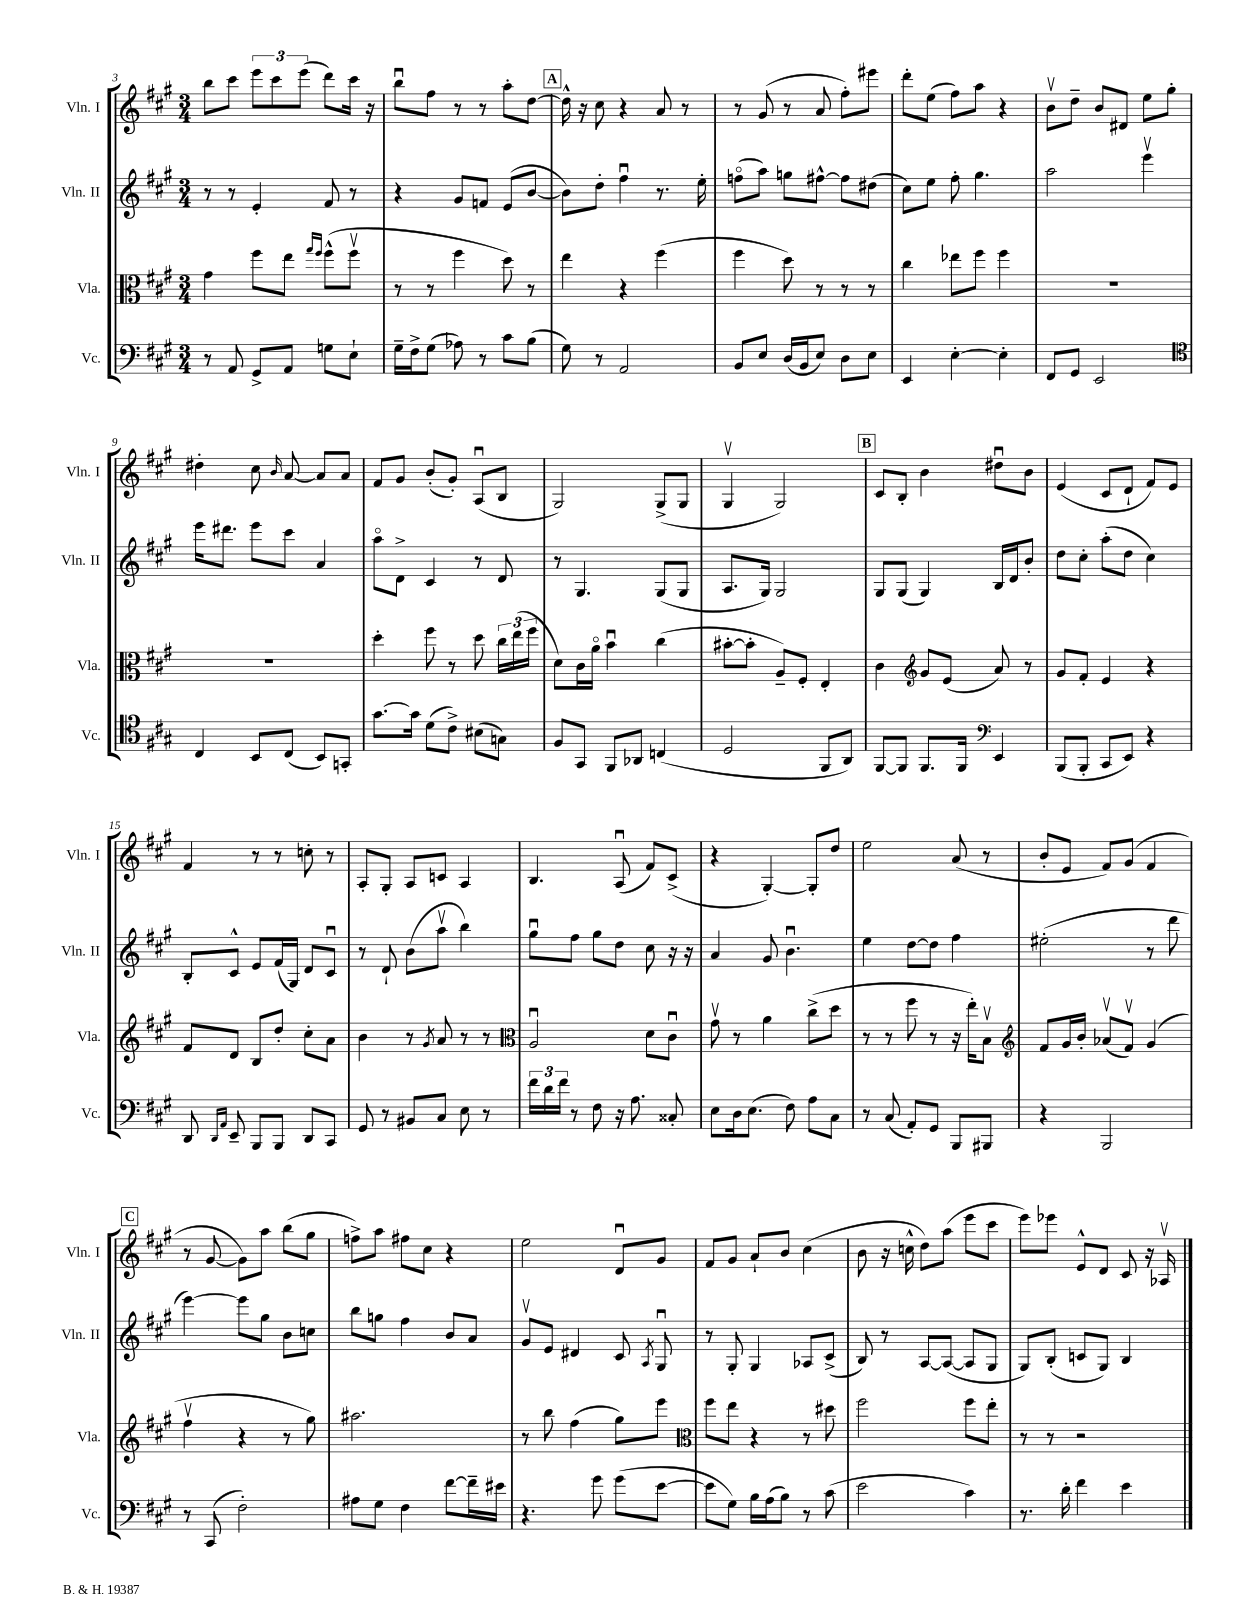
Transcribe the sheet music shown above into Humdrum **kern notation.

**kern	**kern	**kern	**kern
*staff4	*staff3	*staff2	*staff1
*clefF4	*clefC3	*clefG2	*clefG2
*k[f#c#g#]	*k[f#c#g#]	*k[f#c#g#]	*k[f#c#g#]
*M3/4	*M3/4	*M3/4	*M3/4
8r	4g#\	8r	8bb\L
8AA/	.	8r	8ccc#\J
8GG#^/L	8ff#\L	4e'/	12eee\L
.	.	.	12ccc#\
8AA/J	8ee\J	.	.
.	.	.	(12eee\J
.	16qqgg#/LL	.	.
.	16qqff#/JJ	.	.
8G\L	(8ff#^^\L	8f#/	8ddd\L)
8E`\J	8ff#v\J	8r	16ccc#\Jk
.	.	.	16r
=	=	=	=
16G#~\LL	8r	4r	8bbu\L
16F#^\J	.	.	.
(8G#\J	8r	.	8ff#\J
8A-\)	4ff#\	8g#/L	8r
8r	.	8f/J	8r
8c#\L	8dd\)	(8e/L	8aa'\L
(8B\J	8r	[8b/J	[8dd\J
=	=	=	=
8G#\)	4ee\	8b\]L)	16dd^^\]
.	.	.	16r
8r	.	8dd'\J	8cc#\
2AA/	4r	4ff#u\	4r
.	(4ff#\	8.r	8a/
.	.	.	8r
.	.	16ee'\	.
=	=	=	=
8BB/L	4ff#\	(8ffo\L	8r
8E/J	.	8aa\J)	(8g#/
(16D/LL	8dd\)	8gg\L	8r
16BB/J	.	.	.
8E/J)	8r	[8ff#^^\J	8a/
8D\L	8r	8ff#\]L	8ff#'\L)
8E\J	8r	(8dd#\J	8eee#\J
=	=	=	=
4EE/	4cc#\	8cc#\L)	8ddd'\L
.	.	8ee\J	(8ee\J
[4E'\	8ee-\L	8ff#'\	8ff#\L)
.	8ff#\J	4.gg#\	8aa\J
4E'\]	4ff#\	.	4r
=	=	=	=
8FF#/L	2.r	2aa\	8bv\L
8GG#/J	.	.	8dd~\J
2EE/	.	.	8b/L
.	.	.	8d#/J
.	.	4eeev\	8ee\L
.	.	.	8gg#'\J
=	=	=	=
*clefC4	*	*	*
4C#/	2.r	16eee\LK	4dd#'\
.	.	8.ddd#\J	.
8BB/L	.	8eee\L	8cc#\
.	.	.	16qqb/
(8C#/J	.	8ccc#\J	[8a/
8BB/L)	.	4a/	8a/]L
8GG'/J	.	.	8a/J
=	=	=	=
[8.g#\L	4dd'\	8aao\L	8f#/L
.	.	8d^\J	8g#/J
16g#\]Jk	.	.	.
(8d\L	8ff#\	4c#/	(8b'/L
8c#^\J)	8r	.	8g#'/J)
(8B#\L	8dd\	8r	(8Au/L
8G\J)	24cc#\LL	8d/	8B/J
.	(24ee\	.	.
.	24ff#\JJ	.	.
=	=	=	=
8F#/L	8d\L)	8r	2G#/)
8GG#/J	16c#\L	4.G#/	.
.	16ao\JJ	.	.
8FF#/L	4bu\	.	.
8AA-/J	.	.	.
(4C/	(4cc#\	(8G#/L	(8G#^/L
.	.	8G#/J	8G#/J
=	=	=	=
2D/	[8b#'\L	8.A/L	4G#v/
.	8b#'\]J	.	.
.	.	16G#/Jk)	.
.	8A~/L)	2G#/	2G#/)
.	8F#'/J	.	.
8FF#/L	4E'/	.	.
8AA/J)	.	.	.
=	=	=	=
[8FF#/L	4c#\	8G#/L	8c#/L
8FF#/]J	.	(8G#/J	8B'/J
*	*clefG2	*	*
8.FF#/L	8g#/L	4G#/)	4b\
.	(8e/J	.	.
16FF#/Jk	.	.	.
*clefF4	*	*	*
4EE/	8a/)	16B/LL	8dd#u\L
.	.	16d/J	.
.	8r	8b'/J	8b\J
=	=	=	=
(8BBB/L	8g#/L	8dd\L	(4e/
8BBB'/J	8f#'/J	8cc#'\J	.
8CC#/L	4e/	(8aa'\L	8c#/L
8EE/J)	.	8dd\J	8d`/J
4r	4r	4cc#\)	8f#/L)
.	.	.	8e/J
=	=	=	=
8DD/	8f#/L	8B'/L	4f#/
16qqDD/LL	.	.	.
16qqAA/JJ	.	.	.
8EE~/	8d/J	8c#^^/J	.
8BBB/L	8B/L	8e/L	8r
8BBB/J	8dd'/J	(16f#/L	8r
.	.	16G#/JJ)	.
8DD/L	8cc#'\L	8d/L	8cc'\
8CC#/J	8a\J	8c#u/J	8r
=	=	=	=
8GG#/	4b\	8r	8A'/L
8r	.	8d`/	8G#'/J
8BB#/L	8r	(8b\L	8A/L
.	8qg#/	.	.
8C#/J	8a/	8aav\J	8c/J
8E\	8r	4bb\)	4A/
8r	8r	.	.
=	=	=	=
*	*clefC3	*	*
24f#\LL	2Au/	8gg#u\L	4.B/
24d\	.	.	.
24f#\JJ	.	.	.
8r	.	8ff#\J	.
8F#\	.	8gg#\L	.
16r	.	8dd\J	(8Au/
8.A\	.	.	.
.	8d\L	8cc#\	8f#/L)
8C##'/	8c#u\J	16r	(8c#^/J
.	.	16r	.
=	=	=	=
8E\L	8g#v\	4a/	4r
16D\k	8r	.	.
(8.E\J	.	.	.
.	4a\	8g#/	[4G#'/)
8F#\)	.	4.bu\	.
8A\L	(8cc#^\L	.	8G#'/]L
8C#\J	8dd\J	.	8dd/J
=	=	=	=
8r	8r	4ee\	2ee\
(8C#/	8r	.	.
8AA'/L)	8ff#\	[8dd\L	.
8GG#/J	8r	8dd\]J	.
8BBB/L	16r	4ff#\	(8a/
.	16ee'\LK)	.	.
8BBB#/J	8Bv\J	.	8r
=	=	=	=
*	*clefG2	*	*
4r	8f#/L	(2ee#'\	8b'/L
.	16g#/L	.	8e/J
.	16b'/JJ	.	.
2BBB/	(8a-v/L	.	8f#/L)
.	8f#v/J)	.	(8g#/J
.	(4g#/	8r	4f#/
.	.	8ddd\	.
=	=	=	=
8r	4ff#v\	[4eee\)	8r
(8CC#/	.	.	[8g#/
2F#'\)	4r	8eee\]L	8g#\]L)
.	.	8gg#\J	8aa\J
.	8r	8b\L	(8bb\L
.	8gg#\)	8cc\J	8gg#\J
=	=	=	=
8A#\L	2.aa#\	8bb\L	8ff^\L)
8G#\J	.	8gg\J	8aa\J
4F#\	.	4ff#\	8ff#\L
.	.	.	8cc#\J
[8f#\L	.	8b/L	4r
16f#~\]L	.	8a/J	.
16e#\JJ	.	.	.
=	=	=	=
4.r	8r	8g#v/L	2ee\
.	8bb\	8e/J	.
.	(4ff#\	4d#/	.
8g#\	.	.	.
(8g#\L	8gg#\L)	8c#/	8du/L
.	.	8qA/	.
[8e\J	8eee\J	8G#u/	8g#/J
=	=	=	=
*	*clefC3	*	*
8e\]L	8ff#\L	8r	8f#/L
8G#\J)	8ee\J	8G#'/	8g#/J
16B\LL	4r	4G#/	8a`/L
(16A\J	.	.	.
8B\J)	.	.	8b/J
8r	8r	8A-/L	(4cc#\
(8c#\	8dd#\	(8c#^/J	.
=	=	=	=
2e\	2ff#\	8B/)	8b\
.	.	8r	16r
.	.	.	16cc^^\
.	.	[8A/L	8dd\L)
.	.	(8A/_J	(8aa\J
4c#\)	8ff#\L	8A/]L	8eee\L
.	8ee'\J	8G#/J	8ccc#\J
=	=	=	=
8.r	8r	8G#/L)	8eee\L)
.	8r	(8B'/J	8eee-\J
16d'\	.	.	.
4f#\	2r	8c/L	8e^^/L
.	.	8G#/J)	8d/J
4e\	.	4B/	8c#/
.	.	.	16r
.	.	.	16A-v/
==	==	==	==
*-	*-	*-	*-
